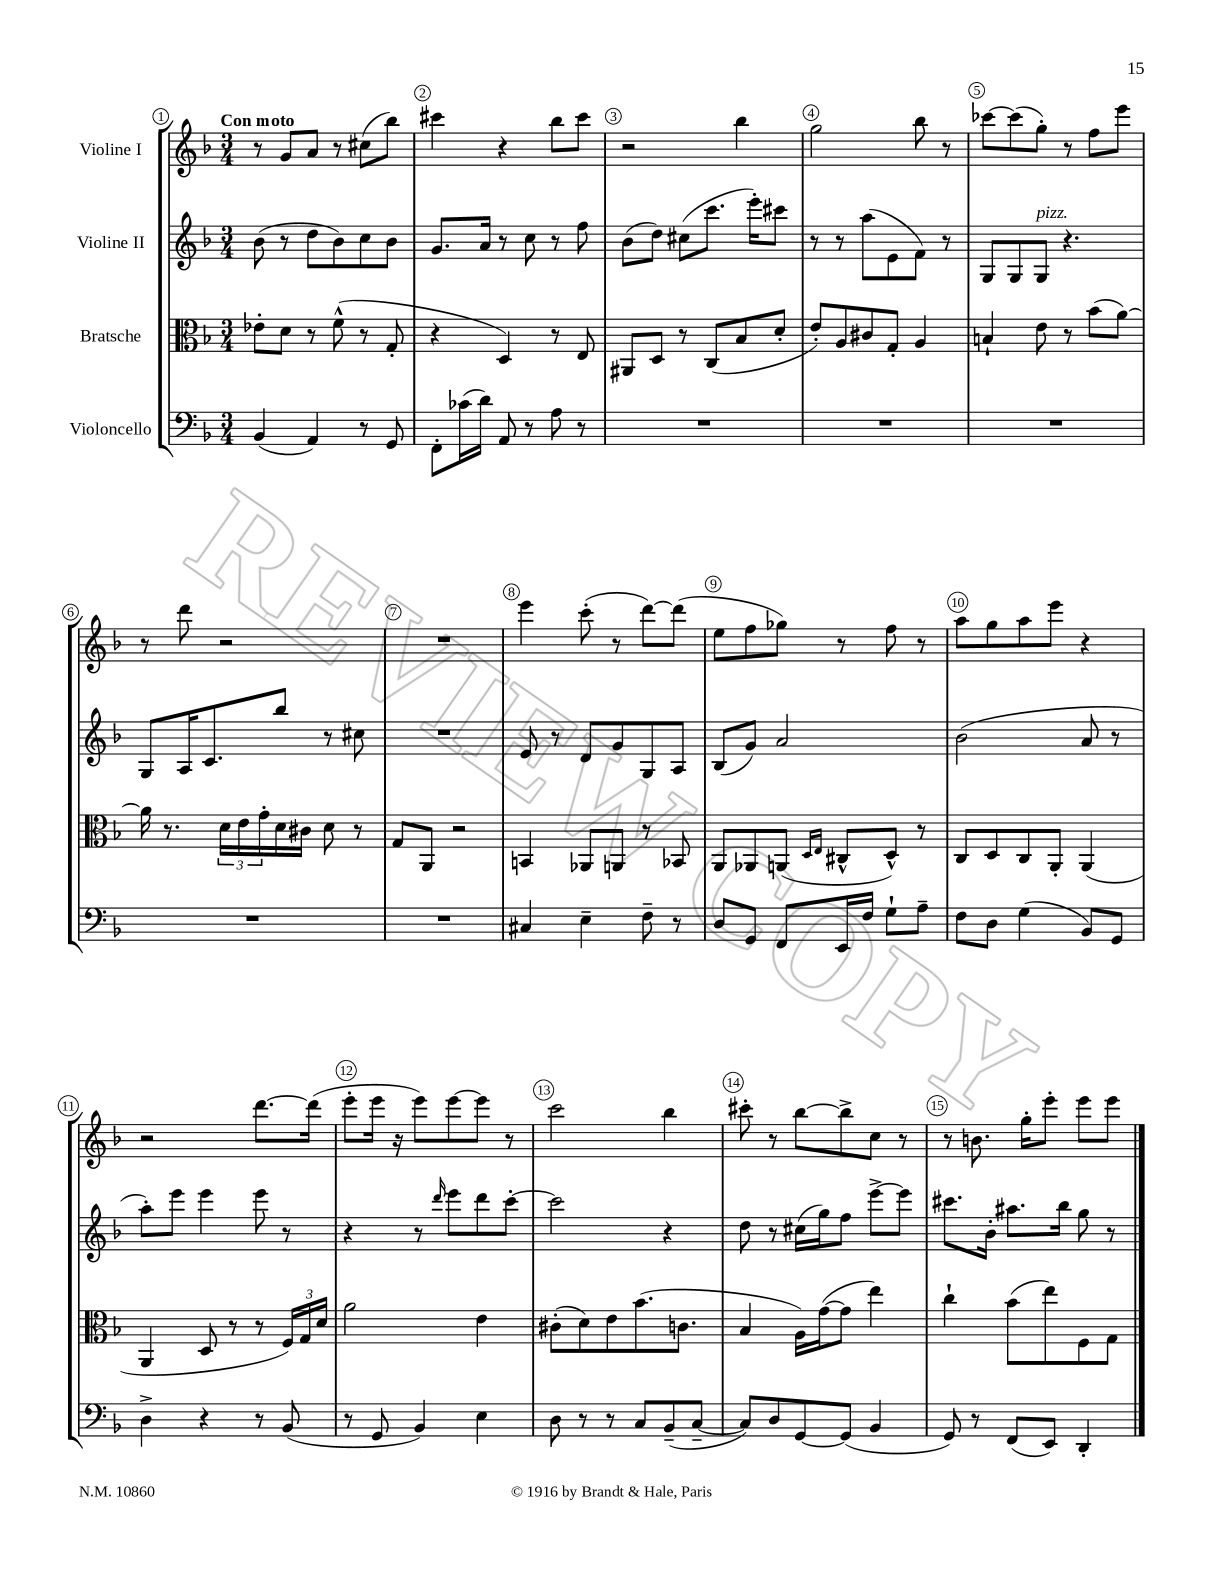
<<
\new StaffGroup <<
\new Staff = "s0" \with { instrumentName = "Violine I" } {
    \clef treble \key f \major \numericTimeSignature \time 3/4 \tempo "Con moto"
    r8 g'8 a'8 r8 cis''8( bes''8) |
    cis'''4 r4 bes''8 cis'''8 |
    r2 bes''4 |
    g''2 bes''8 r8 |
    ces'''8~ ces'''8( g''8-.) r8 f''8 e'''8 |
    r8 d'''8 r2 |
    R2. |
    e'''4 c'''8-.( r8 d'''8~) d'''8( |
    e''8 f''8 ges''8) r8 f''8 r8 |
    a''8 g''8 a''8 e'''8 r4 |
    r2 d'''8.~ d'''16( |
    e'''8-. e'''16 r16 e'''8) e'''8~ e'''8 r8 |
    c'''2 bes''4 |
    cis'''8-. r8 bes''8~ bes''8-> c''8 r8 |
    r8 b'8. g''16-. e'''8-. e'''8 e'''8 \bar "|." |
}
\new Staff = "s1" \with { instrumentName = "Violine II" } {
    \clef treble \key f \major \numericTimeSignature \time 3/4
    bes'8( r8 d''8 bes'8) c''8 bes'8 |
    g'8. a'16 r8 c''8 r8 f''8 |
    bes'8( d''8) cis''8( c'''8. e'''16-.) cis'''8 |
    r8 r8 a''8( e'8 f'8) r8 |
    g8 g8 g8^\markup { \italic "pizz." } r4. |
    g8 a16 c'8. bes''8 r8 cis''8 |
    R2. |
    e'8 r8 d'8 g'8 g8 a8 |
    bes8( g'8) a'2 |
    bes'2( a'8 r8 |
    a''8-.) e'''8 e'''4 e'''8 r8 |
    r4 r8 \grace { d'''16 } e'''8 d'''8 c'''8~-. |
    c'''2 r4 |
    d''8 r8 cis''16( g''16) f''8 e'''8~-> e'''8 |
    cis'''8. bes'16-. ais''8. bes''16 g''8 r8 \bar "|." |
}
\new Staff = "s2" \with { instrumentName = "Bratsche" } {
    \clef alto \key f \major \numericTimeSignature \time 3/4
    ees'8-. d'8 r8 f'8-^( r8 g8-. |
    r4 d4) r8 e8 |
    ais,8 d8 r8 c8( bes8 d'8-. |
    e'8-.) a8 cis'8 g8-. a4 |
    b4-! e'8 r8 bes'8( a'8~) |
    a'16 r8. \tuplet 3/2 { d'16 e'16 g'16-. } d'16 cis'16 d'8 r8 |
    g8 a,8 r2 |
    b,4 aes,8 a,8 r8 bes,8 |
    a,8 aes,8 a,8( \grace { d16 e16 } cis8-^ d8-^) r8 |
    c8 d8 c8 a,8-. a,4( |
    a,4 d8 r8 r8 \tuplet 3/2 { f16) g16 d'16 } |
    a'2 e'4 |
    cis'8-.( d'8) e'8 bes'8.( c'8. |
    bes4 a16) g'16~( g'8 e''4) |
    c''4-! bes'8( e''8) f8 g8 \bar "|." |
}
\new Staff = "s3" \with { instrumentName = "Violoncello" } {
    \clef bass \key f \major \numericTimeSignature \time 3/4
    bes,4( a,4) r8 g,8 |
    f,8-. ces'16( d'16) a,8 r8 a8 r8 |
    R2. |
    R2. |
    R2. |
    R2. |
    R2. |
    cis4 e4-- f8-- r8 |
    d8 g,8 f,8 e,16 f16 g8-! a8-- |
    f8 d8 g4( bes,8) g,8 |
    d4-> r4 r8 bes,8( |
    r8 g,8 bes,4) e4 |
    d8 r8 r8 c8 bes,8--( c8~-- |
    c8) d8 g,8~ g,8( bes,4 |
    g,8) r8 f,8( e,8) d,4-. \bar "|." |
}
>>
>>
\layout { \context { \Score \override BarNumber.break-visibility = ##(#f #t #t) barNumberVisibility = #all-bar-numbers-visible \override BarNumber.stencil = #(make-stencil-circler 0.1 0.3 ly:text-interface::print) } }
